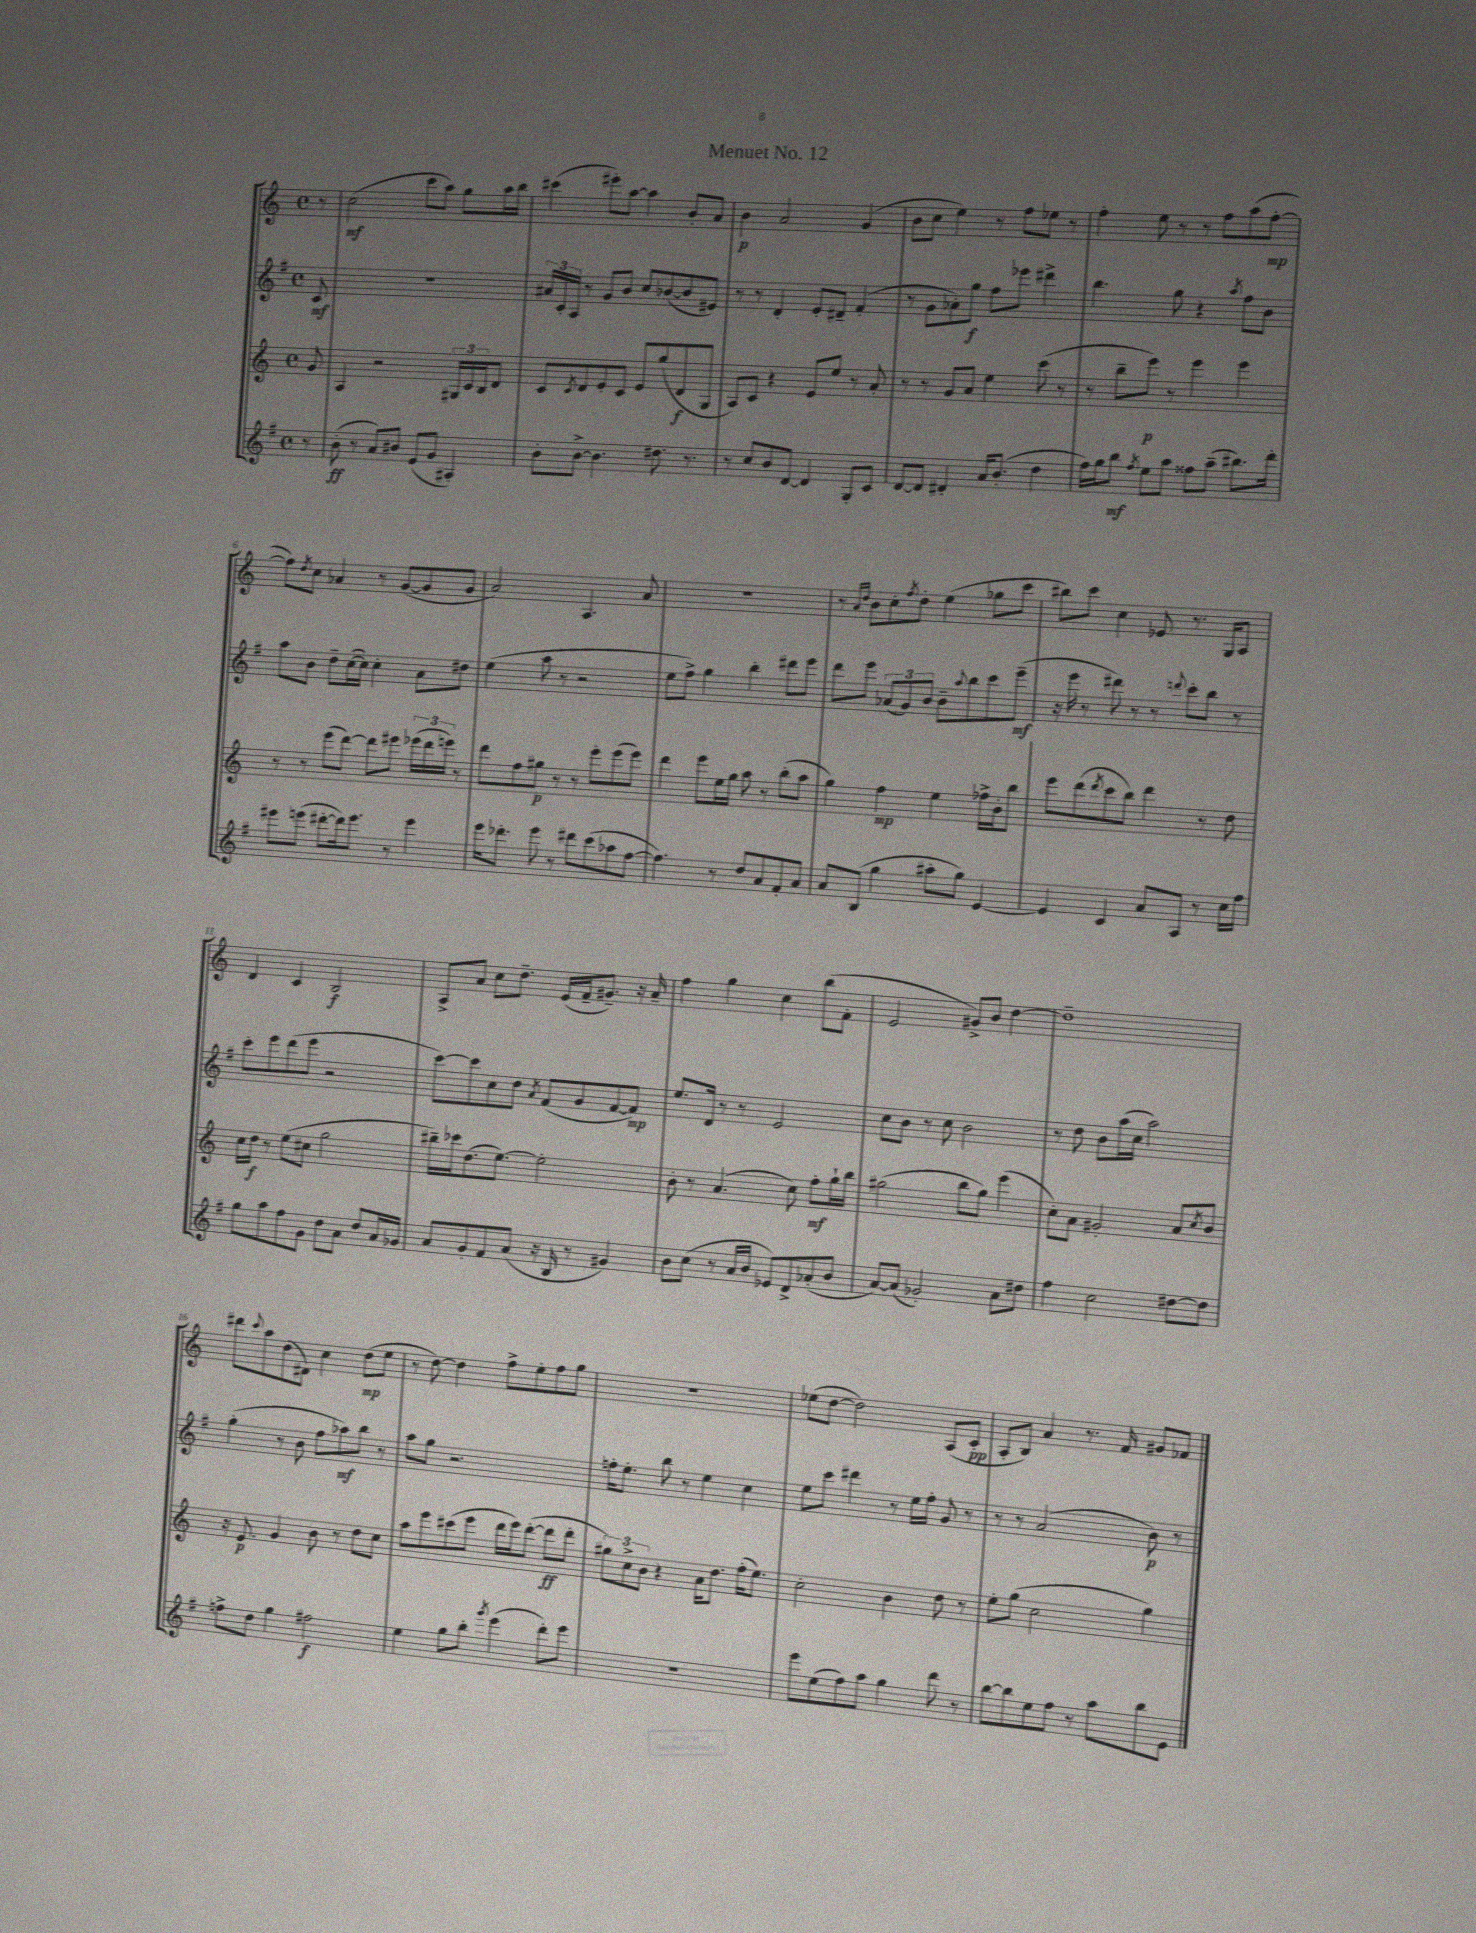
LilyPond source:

\header { title = "Menuet No. 12" }
<<
\new StaffGroup <<
\new Staff = "s0" {
    \clef treble \key c \major \defaultTimeSignature \time 4/4 \partial 8
    r8 |
    c''2\mf( c'''8 a''8) g''8 a''16 b''16 |
    cis'''4( eis'''8-.) a''8~ a''4 b'8-. a'8 |
    b'4\p a'2 g'4( |
    b'8 c''8 e''4) r8 f''8 ees''8 r8 |
    f''4-. e''8 r8 r8 f''8 a''8( f''8~-.\mp |
    f''8) \acciaccatura { d''8 } c''8 aes'4 r8 g'8~( g'8 g'8 |
    a'2) a4. a'8 |
    R1 |
    r8 \grace { a'16 d''16 } b'8 c''8-. \acciaccatura { f''8 } d''8-. e''4( ges''8 c'''8 |
    bis''8) c'''8 c''4 ees'8 r8. g16 a8 |
    d'4 c'4 b2\f |
    a8-> a'8 c''8 d''8.-- e'16( f'16-- gis'8.--) r16 a'16-- |
    f''4 g''4 c''4 b''8( f'8-. |
    e'2 gis'8->) b'8 d''4~ |
    d''1-- |
    dis'''8 \appoggiatura { c'''8 } a''8 d''8( dis'8) c''4 d''8\mp( e''8 |
    r8 d''8~) d''4 f''8-> e''8-. f''8 g''8 |
    R1 |
    ees''8( d''8~ d''2) a8( c'8-.\pp |
    a8-. b8) a'4 r8. f'16 gis'8 fes'8 \bar "|." |
}
\new Staff = "s1" {
    \clef treble \key g \major \defaultTimeSignature \time 4/4 \partial 8
    c'8\mf |
    R1 |
    \tuplet 3/2 { ais'16 c'16-. a16 } r8 g'8 b'8 c''8 bes'8~( bes'8 eis'8) |
    r8 r8 d'4-. e'8-. dis'8-- fis'4-.( |
    r8 g'8 aes'8-.) g''8\f fis''8 ees'''8 dis'''4-> |
    b''4. g''8 r4 \acciaccatura { a''8 } fis''8 b'8 |
    a''8 b'8 d''8-- c''16~( c''16) c''4-. a'8 dis''8 |
    e''4( a''8 r8 r2 |
    e''8 fis''8->) g''4 b''4-. dis'''8 e'''8 |
    d'''8 e'''8 \tuplet 3/2 { aes'8( g'8) b'8 } b'8-- \appoggiatura { a''8 } b''8 c'''8 e'''8--\mf( |
    r16 e'''16 r8 dis'''8) r8 r8 \appoggiatura { d'''8 } c'''8-. b''8 r8 |
    c'''8-. e'''8 d'''8( e'''8 r2 |
    c'''8~) c'''8 c''8 d''8 \acciaccatura { a'8 } fis'8( g'8 fis'8~ fis'8\mp) |
    e''8. d'16 r8 r8 e'2 |
    c''8 b'8 r8 c''8 b'2 |
    r8 d''8 b'8 a''16( c''16 a''2) |
    g''4-.( r8 b'8 fis''8 aes''8\mf) b''8 r8 |
    a''8 g''8 r2. |
    f''16-. e''8.-. b''8 r8 e''4 c''4 |
    e''8 c'''8 dis'''4 r8 e''16 fis''16-. g'8 r8 |
    r8 r8 a'2( b'8\p) r8 \bar "|." |
}
\new Staff = "s2" {
    \clef treble \key c \major \defaultTimeSignature \time 4/4 \partial 8
    g'8 |
    a4 r2 \tuplet 3/2 { gis16 c'16 b16 } d'8 |
    c'8 \acciaccatura { c'8 } d'8 e'8-. c'8 e'8 g''8( d'8\f g8 |
    a8) c'8 r4 e'8 e''8 r8 a'8-. |
    r8 r8 g'8 a'8 e''4 c'''8( r8 |
    r8 b''8-- e'''8\p) r8 e'''4 e'''4 |
    r8 r8 e'''8( d'''8~) d'''8 eis'''8 \tuplet 3/2 { ees'''16( d'''16 e'''16) } r8 |
    d'''8 f''8 gis''8\p r8 r8 e'''8-. e'''8( e'''8) |
    d'''4 e'''8 e''16 g''16 a''8 r8 b''8-.( a''8 |
    g''4) f''4\mp e''4 fes''16-> b'16-. b''8 |
    e'''8 d'''8( \acciaccatura { d'''8 } c'''8 b''8) d'''4 r8 d''8 |
    c''16 d''16\f r8 e''8( cis''8 g''2 |
    bis''16--) ces'''16 d''8.( e''8.~) e''2-. |
    b'8-. r8 a'4.( c''8) f''8-.\mf g''16-! b''16 |
    gis''2( b''8 gis''8) e'''4( |
    c''8-.) a'8 gis'2-. a'8 \acciaccatura { c''8 } b'8 |
    r16 e'8.\p g'4 b'8 r8 d''8 c''8 |
    a''8 e'''8 cis'''8( e'''8 d'''16 e'''16) d'''8~-.( d'''8\ff d'''8-. |
    \tuplet 3/2 { gis''8) c''8-> b'8 } r4 a'16 d''8. f''16-.( e''8.) |
    c''2-. b'4 d''8 r8 |
    e''8-. g''8( c''2 g''4) \bar "|." |
}
\new Staff = "s3" {
    \clef treble \key g \major \defaultTimeSignature \time 4/4 \partial 8
    r8 |
    b'8-.\ff( r8 a'8) bis'8 e'8( g'8 ais4-.) |
    b'8-. b'8~-> b'4. dis''8. r8. |
    r8 c''8 b'8 d'8~ d'4 g8-. c'8 |
    d'8~ d'8 dis'4-. a'16 b'8.-.( d''4 |
    fis''16) g''16 b''8\mf \acciaccatura { fis''8 } e''8 a''8 fisis''8 a''8--( bis''8.) d'''16-. |
    eis'''8 e'''8( dis'''8~-. dis'''16) e'''8. r8 e'''4 |
    e'''16 des'''8.-. e'''8 r8 dis'''8 c'''8( aes''8 fis''8~ |
    fis''4.) r8 d''8 a'8 fis'8-. a'8 |
    a'8 b8( g''4 ais''8-. g''8) e'4~ |
    e'4 c'4 a'8 a8 r8 c''16 fis''16 |
    g''8 a''8 fis''8 g'8 d''8 a'8 d''8 a'16 ges'16 |
    a'8 g'8-. fis'8 a'8( r16 b16 r8 gis'4) |
    b'8 c''8( r8 a'16 b'16 ees'8) d'8-> aes'8-.( b'8 |
    a'8~) a'8( ges'2-.) a'8 dis''8 |
    fis''4 c''2 dis''8~ dis''8 |
    f''8-> d''8 g''4 fis''2\f |
    e''4 g''8 b''8-. \acciaccatura { g'''8 } e'''4( d'''8-.) e'''8 |
    R1 |
    e'''8 e''8( fis''8) a''8 g''4 d'''8 r8 |
    b''8~ b''8 e''8 fis''8 r8 a''8 b''8 e'8 \bar "|." |
}
>>
>>
